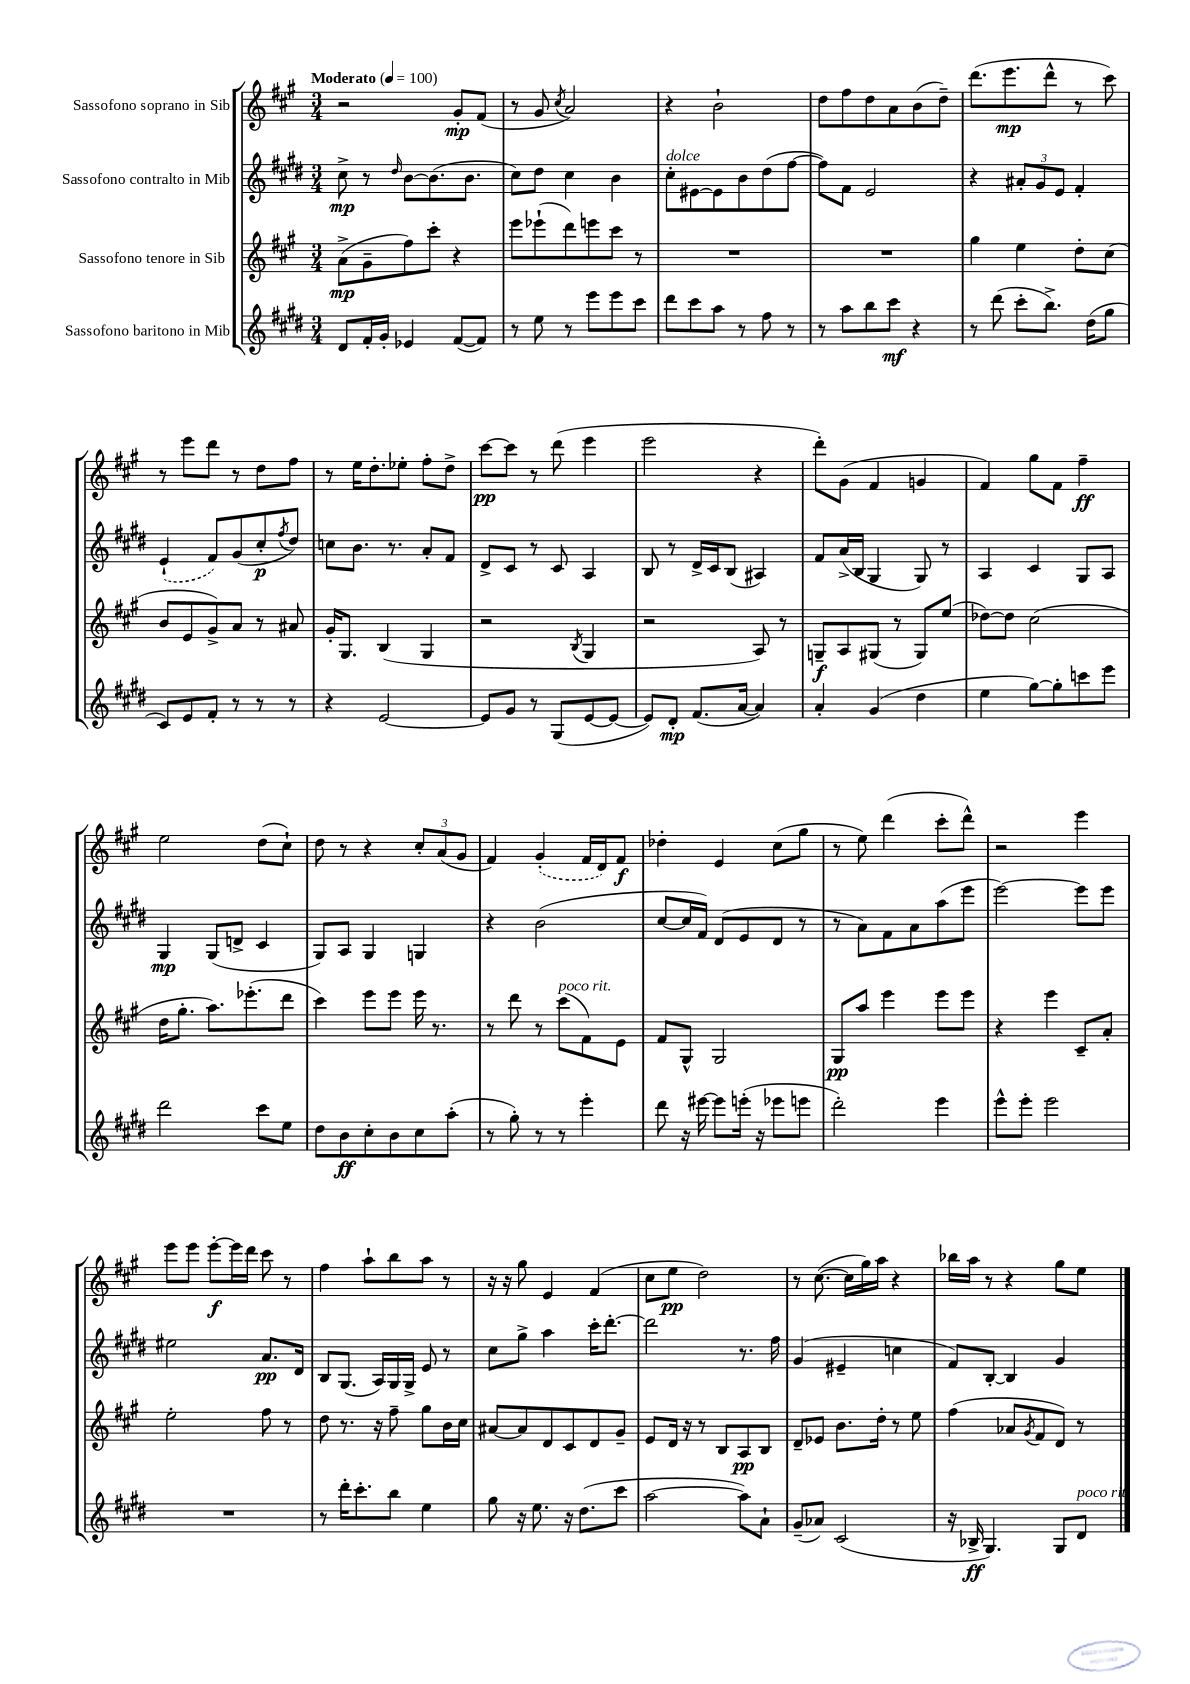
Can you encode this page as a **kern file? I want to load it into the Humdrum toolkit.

**kern	**kern	**kern	**kern
*staff4	*staff3	*staff2	*staff1
*clefG2	*clefG2	*clefG2	*clefG2
*k[f#c#g#d#]	*k[f#c#g#]	*k[f#c#g#d#]	*k[f#c#g#]
*M3/4	*M3/4	*M3/4	*M3/4
*MM100	*MM100	*MM100	*MM100
8d#/L	(8a^\L	8cc#^\	2r
16f#'/L	8g#~\	8r	.
16g#'/JJ	.	.	.
.	.	16qqdd#/	.
4e-/	8ff#\)	[8b\L	.
.	8ccc#'\J	(8.b\]	.
([8f#/L	4r	.	8g#'/L
.	.	8.b\J	.
8f#/]J)	.	.	(8f#/J
=	=	=	=
8r	8eee\L	8cc#\L)	8r
8ee\	(8eee-`\	8dd#\J	8g#/
.	.	.	8qcc#/
8r	8ddd\)	4cc#\	2a/)
8eee\L	8eee\	.	.
8eee\	8ccc#\J	4b\	.
8ccc#\J	8r	.	.
=	=	=	=
8ddd#\L	2.r	8cc#'\L	4r
8ccc#\	.	[8e#\	.
8aa\J	.	8e#\]	2b`\
8r	.	8b\	.
8ff#\	.	(8dd#\	.
8r	.	[8ff#\J	.
=	=	=	=
8r	2.r	8ff#\]L)	8dd\L
8aa\L	.	8f#\J	8ff#\
8bb\	.	2e/	8dd\
8ccc#\J	.	.	8a\
4r	.	.	(8b\
.	.	.	8dd~\J)
=	=	=	=
8r	4gg#\	4r	(8.ddd\L
(8ddd#\	.	.	.
.	.	.	8.eee\
8ccc#'\L	4ee\	12a#'/L	.
.	.	12g#/	.
8.bb^\J)	.	.	8ddd^^\J
.	.	12e/J	.
.	8dd'\L	4f#'/	8r
(16dd#\LK	.	.	.
8gg#\J	(8cc#\J	.	8ccc#\)
=	=	=	=
8c#/L)	8b/L	(4e`/	8r
8e/	8e/	.	8eee\L
8f#'/J	8g#^/)	8f#/L)	8ddd\J
8r	8a/J	(8g#/	8r
8r	8r	8cc#'/	8dd\L
.	.	8qff#/	.
8r	8a#/	8dd#/J)	8ff#\J
=	=	=	=
4r	16g#'/LK	8cc\L	8r
.	8.G#/J	.	.
.	.	8.b\J	16ee\LK
.	.	.	8.dd'\
[2e/	(4B/	.	.
.	.	8.r	.
.	.	.	8ee-'\J
.	4G#/	8a'/L	8ff#'\L
.	.	8f#/J	8dd^\J
=	=	=	=
8e/]L	2r	8d#^/L	[8ccc#\L
8g#/J	.	8c#/J	8ccc#\]J
8r	.	8r	8r
(8G#/L	.	8c#/	(8ddd\
.	8qB/	.	.
[8e/	4G#/	4A/	4eee\
8e/_J	.	.	.
=	=	=	=
8e/]L)	2r	8B/	2eee\
8d#'/J	.	8r	.
(8.f#/L	.	16d#^/LL	.
.	.	16c#/J	.
.	.	(8B/J	.
[16a/Jk	.	.	.
4a/])	8A/)	4A#/)	4r
.	8r	.	.
=	=	=	=
4a'/	8G~/L	8f#/L	8ddd'\L)
.	8A/	(16a^/L	(8g#\J
.	.	16B/JJ	.
(4g#/	(8G#/J	4G#/	4f#/
.	8r	.	.
4dd#\	8G#/L)	8G#/)	4g/
.	(8ee/J	8r	.
=	=	=	=
4ee\	[8dd-\L)	4A/	4f#/)
.	8dd-\]J	.	.
[8gg#\L)	(2cc#\	4c#/	8gg#\L
8gg#'\]	.	.	8f#\J
8ccc\	.	8G#/L	4ff#~\
8eee\J	.	8A/J	.
=	=	=	=
2ddd#\	16dd\LK	4G#/	2ee\
.	8.gg#'\J	.	.
.	8.aa\L)	(8G#/L	.
.	.	8d^/J	.
.	(8.eee-'\	.	.
8ccc#\L	.	4c#/	(8dd\L
8ee\J	8ddd\J	.	8cc#`\J)
=	=	=	=
8dd#\L	4ccc#\)	8G#/L)	8dd\
8b\	.	8A/J	8r
8cc#'\	8eee\L	4G#/	4r
8b\	8eee\J	.	.
8cc#\	16eee\	4G/	12cc#'/L
.	8.r	.	.
.	.	.	(12a/
(8aa'\J	.	.	.
.	.	.	12g#/J
=	=	=	=
8r	8r	4r	4f#/)
8gg#'\)	8ddd\	.	.
8r	8r	(2b\	(4g#'/
8r	(8ccc#\L	.	.
4eee'\	8f#\)	.	16f#/LL
.	.	.	16d/J)
.	8e\J	.	8f#/J
=	=	=	=
8ddd#\	8f#/L	[8cc#/L	4dd-'\
16r	8G#^^/J	16cc#/]L	.
[16eee#\	.	16f#/JJ)	.
8eee#\]L	2G#/	(8d#/L	4e/
(16eee'\Jk	.	8e/	.
16r	.	.	.
8eee-\L	.	8d#/J	(8cc#\L
8eee\J	.	8r	8gg#\J
=	=	=	=
2ddd#'\)	8G#/L	8r	8r
.	8aa/J	8a\L)	8ee\)
.	4eee\	8f#\	(4ddd\
.	.	8a\	.
4eee\	8eee\L	(8aa\	8ccc#'\L
.	8eee\J	8eee\J	8ddd^^\J)
=	=	=	=
8eee^^\L	4r	[2eee\)	2r
8eee'\J	.	.	.
2eee\	4eee\	.	.
.	8c#~/L	8eee\]L	4eee\
.	8a'/J	8eee\J	.
=	=	=	=
2.r	2ee'\	2ee#\	8eee\L
.	.	.	8eee\J
.	.	.	[8eee'\L
.	.	.	16eee\]L
.	.	.	16ddd\JJ
.	8ff#\	8.a/L	8ccc#\
.	8r	.	8r
.	.	16d#/Jk	.
=	=	=	=
8r	8dd\	8B/L	4ff#\
16ddd#'\LK	8.r	(8.G#/J	.
8.ccc#'\	.	.	.
.	.	.	8aa`\L
.	16r	16A/LL)	.
8bb\J	8ff#~\	16G#/	8bb\
.	.	16G#^/JJ	.
4ee\	8gg#\L	8e/	8aa\J
.	16b\L	8r	8r
.	16cc#\JJ	.	.
=	=	=	=
8gg#\	[8a#/L	8cc#\L	16r
.	.	.	16r
16r	8a#/]	8gg#^\J	8gg#\
8.ee\	.	.	.
.	8d/	4aa\	4e/
16r	8c#/	.	.
(8.dd#\L	.	.	.
.	8d/	16ccc#'\LK	(4f#/
.	.	[8.ddd#'\J	.
8ccc#\J	8g#~/J	.	.
=	=	=	=
[2aa\	8e/L	2ddd#\]	8cc#\L
.	16d/Jk	.	8ee\J
.	16r	.	.
.	8r	.	2dd\)
.	8B/L	.	.
8aa\]L)	8A/	8.r	.
8a`\J	8B/J	.	.
.	.	16ff#\	.
=	=	=	=
(8g#~/L	8d~/L	(4g#/	8r
8a-/J)	8e-/J	.	([8.cc#\
(2c#/	8.b\L	4e#~/	.
.	.	.	16cc#\]LL
.	.	.	16gg#\)
.	16dd'\Jk	.	16aa\JJ
.	8r	4cc\	4r
.	8ee\	.	.
=	=	=	=
16r	(4ff#\	8f#/L)	16bb-\LL
16B-^/	.	.	16aa\JJ
4.G#/)	.	[8B'/J	8r
.	8a-/L	4B/]	4r
.	8qg#/	.	.
.	8f#/	.	.
8G#/L	8d/J)	4g#/	8gg#\L
8d#/J	8r	.	8ee\J
==	==	==	==
*-	*-	*-	*-
